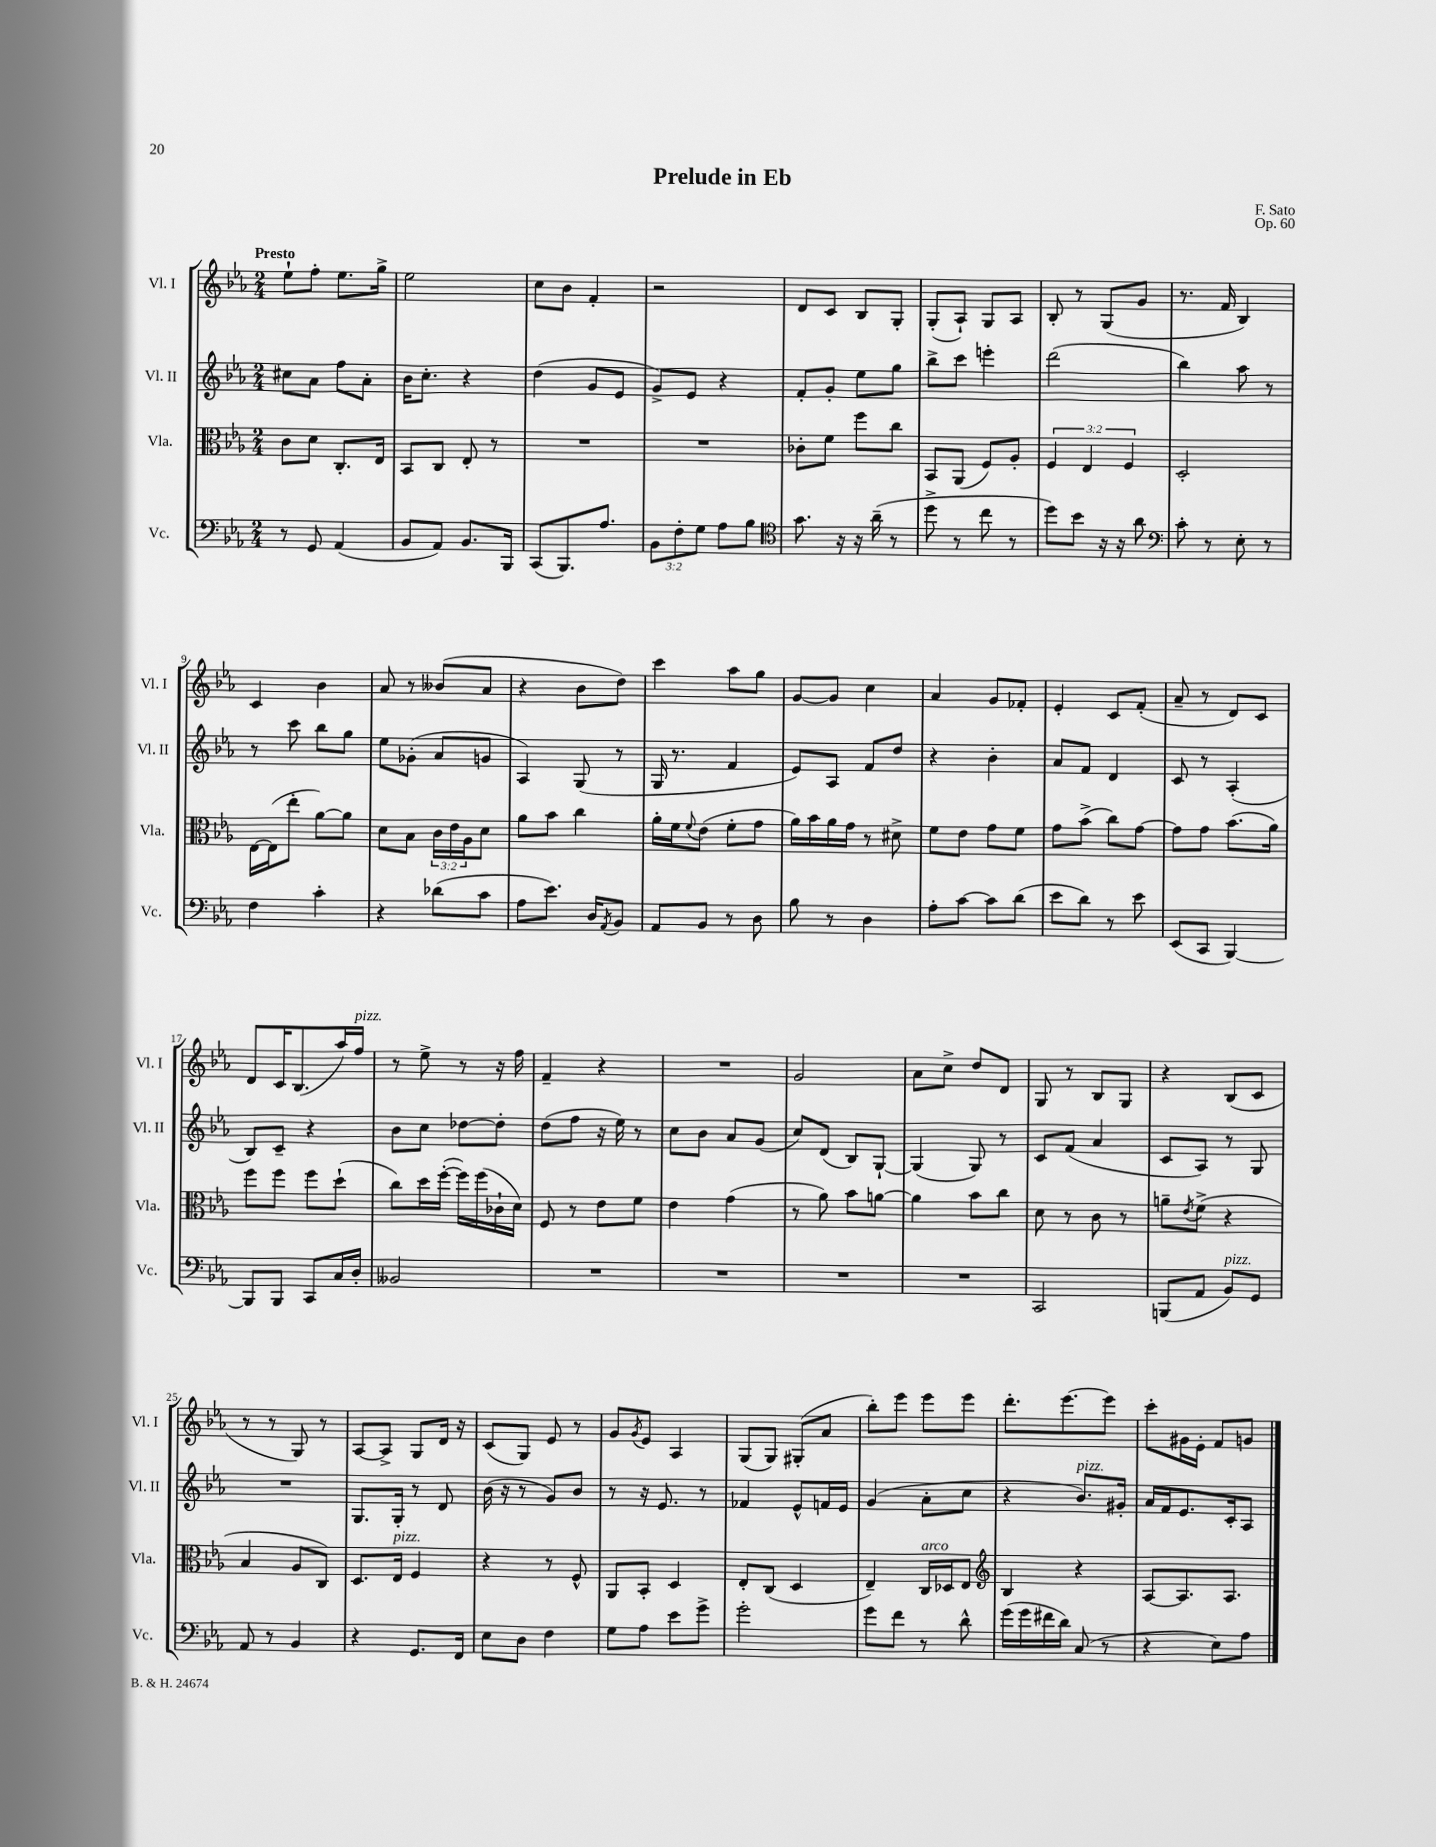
\header { title = "Prelude in Eb" composer = "F. Sato" opus = "Op. 60" }
<<
\new StaffGroup <<
\new Staff = "s0" \with { instrumentName = "Vl. I" shortInstrumentName = "Vl. I" } {
    \clef treble \key ees \major \numericTimeSignature \time 2/4 \tempo "Presto"
    ees''8-! f''8-. ees''8. g''16-> |
    ees''2 |
    c''8 bes'8 f'4-. |
    r2 |
    d'8 c'8 bes8 g8-. |
    g8-.( aes8-!) g8 aes8 |
    bes8-. r8 g8( g'8 |
    r8. f'16 bes4) |
    c'4 bes'4 |
    aes'8 r8 beses'8( aes'8 |
    r4 bes'8 d''8) |
    c'''4 aes''8 g''8 |
    g'8~ g'8 c''4 |
    aes'4 g'8 fes'8-. |
    ees'4-. c'8 f'8-.( |
    aes'8-- r8 d'8) c'8 |
    d'8 c'16 bes8.( aes''16) f''16^\markup { \italic "pizz." } |
    r8 ees''8-> r8 r16 f''16 |
    f'4-- r4 |
    R2 |
    g'2 |
    aes'8 c''8-> d''8 d'8 |
    g8 r8 bes8 g8 |
    r4 bes8( c'8 |
    r8 r8 g8) r8 |
    aes8~ aes8-> g8 d'16 r16 |
    c'8( g8) ees'8 r8 |
    g'8 \acciaccatura { g'8 } ees'8 aes4 |
    g8( g8) gis8-.( aes'8 |
    bes''8-.) ees'''8 ees'''8 ees'''8 |
    d'''8.-. ees'''8.~ ees'''8 |
    c'''8-. gis'16 ees'16-. f'8 g'8 \bar "|." |
}
\new Staff = "s1" \with { instrumentName = "Vl. II" shortInstrumentName = "Vl. II" } {
    \clef treble \key ees \major \numericTimeSignature \time 2/4
    cis''8 aes'8 f''8 aes'8-. |
    bes'16 c''8.-. r4 |
    d''4( g'8 ees'8 |
    g'8->) ees'8 r4 |
    f'8-. g'8-. ees''8 g''8 |
    bes''8-> c'''8 e'''4-. |
    d'''2( |
    bes''4) aes''8 r8 |
    r8 c'''8 bes''8 g''8 |
    ees''8 ges'8-.( aes'8 g'8 |
    aes4) g8( r8 |
    g16 r8. f'4 |
    ees'8) aes8 f'8 d''8 |
    r4 bes'4-. |
    aes'8 f'8 d'4 |
    c'8 r8 aes4-.( |
    bes8) c'8-- r4 |
    bes'8 c''8 des''8~ des''8-. |
    d''8( f''8 r16 ees''16) r8 |
    c''8 bes'8 aes'8 g'8( |
    c''8) d'8( bes8) g8~-! |
    g4( g8) r8 |
    c'8 f'8( aes'4 |
    c'8 aes8) r8 g8 |
    R2 |
    g8. g16-. r8 d'8 |
    bes'16( r16 r8 g'8) bes'8 |
    r8 r16 ees'8. r8 |
    fes'4 ees'8-^ f'16 ees'16 |
    g'4( aes'8-. c''8 |
    r4 bes'8.^\markup { \italic "pizz." }) gis'16-. |
    aes'16 f'16 ees'8. c'16-. aes8 \bar "|." |
}
\new Staff = "s2" \with { instrumentName = "Vla." shortInstrumentName = "Vla." } {
    \clef alto \key ees \major \numericTimeSignature \time 2/4 \override Staff.TupletNumber.text = #tuplet-number::calc-fraction-text
    c'8 d'8 c8.-. ees16 |
    bes,8 c8 ees8-. r8 |
    R2 |
    R2 |
    ces'8-. f'8 f''8 c''8 |
    bes,8 aes,8( f8) aes8-. |
    \tuplet 3/2 { f4 ees4 f4 } |
    d2-. |
    ees16~ ees16( ees''8-. aes'8~) aes'8 |
    d'8 bes8 \tuplet 3/2 { c'16 ees'16 aes16 } d'8 |
    aes'8 bes'8 c''4 |
    aes'16-. f'16 \appoggiatura { f'8 } ees'8( f'8-. g'8 |
    aes'16) bes'16 aes'16 g'16 r8 dis'8-> |
    f'8 ees'8 g'8 f'8 |
    g'8 bes'8->( c''8) g'8~ |
    g'8 g'8 bes'8.( aes'16) |
    f''8 f''8 f''8 d''8-!( |
    c''8) d''16 f''16~-.( f''16) f''16( ces'16-! d'16) |
    f8 r8 ees'8 f'8 |
    ees'4 g'4( |
    r8 aes'8) bes'8 a'8~ |
    a'4 bes'8 c''8 |
    d'8 r8 c'8 r8 |
    a'8-- \acciaccatura { ees'8 } f'8->( r4 |
    bes4 aes8 c8) |
    d8. ees16^\markup { \italic "pizz." } f4 |
    r4 r8 f8-^ |
    aes,8 bes,8-. d4 |
    ees8-. c8( d4 |
    ees4--) c16^\markup { \italic "arco" } des16 ees8 |
    \clef treble bes4 r4 |
    aes8~ aes8. aes8. \bar "|." |
}
\new Staff = "s3" \with { instrumentName = "Vc." shortInstrumentName = "Vc." } {
    \clef bass \key ees \major \numericTimeSignature \time 2/4 \override Staff.TupletNumber.text = #tuplet-number::calc-fraction-text
    r8 g,8 aes,4( |
    bes,8 aes,8) bes,8. bes,,16 |
    c,8( bes,,8.) aes8. |
    \tuplet 3/2 { bes,8 f8-. g8 } aes8 bes8 |
    \clef tenor g'8. r16 r16 aes'16--( r8 |
    d''8-> r8 c''8 r8 |
    d''8) bes'8 r16 r16 aes'8 |
    \clef bass c'8-. r8 ees8-. r8 |
    f4 c'4-. |
    r4 des'8( c'8 |
    aes8 ees'8.) d16 \acciaccatura { aes,8 } bes,8 |
    aes,8 bes,8 r8 d8 |
    bes8 r8 d4 |
    aes8-. c'8~ c'8 d'8( |
    ees'8 d'8) r8 ees'8 |
    ees,8( c,8 bes,,4~) |
    bes,,8 bes,,8 c,8 c16 d16-. |
    beses,2 |
    R2 |
    R2 |
    R2 |
    R2 |
    c,2 |
    b,,8( aes,8 bes,8^\markup { \italic "pizz." }) g,8 |
    aes,8 r8 bes,4 |
    r4 g,8. f,16 |
    ees8 d8 f4 |
    g8 aes8 ees'8 g'8-> |
    g'2-. |
    g'8 f'8 r8 d'8-^ |
    g'16( g'16 fis'16 d'16) c8( r8 |
    r4 ees8) aes8 \bar "|." |
}
>>
>>
